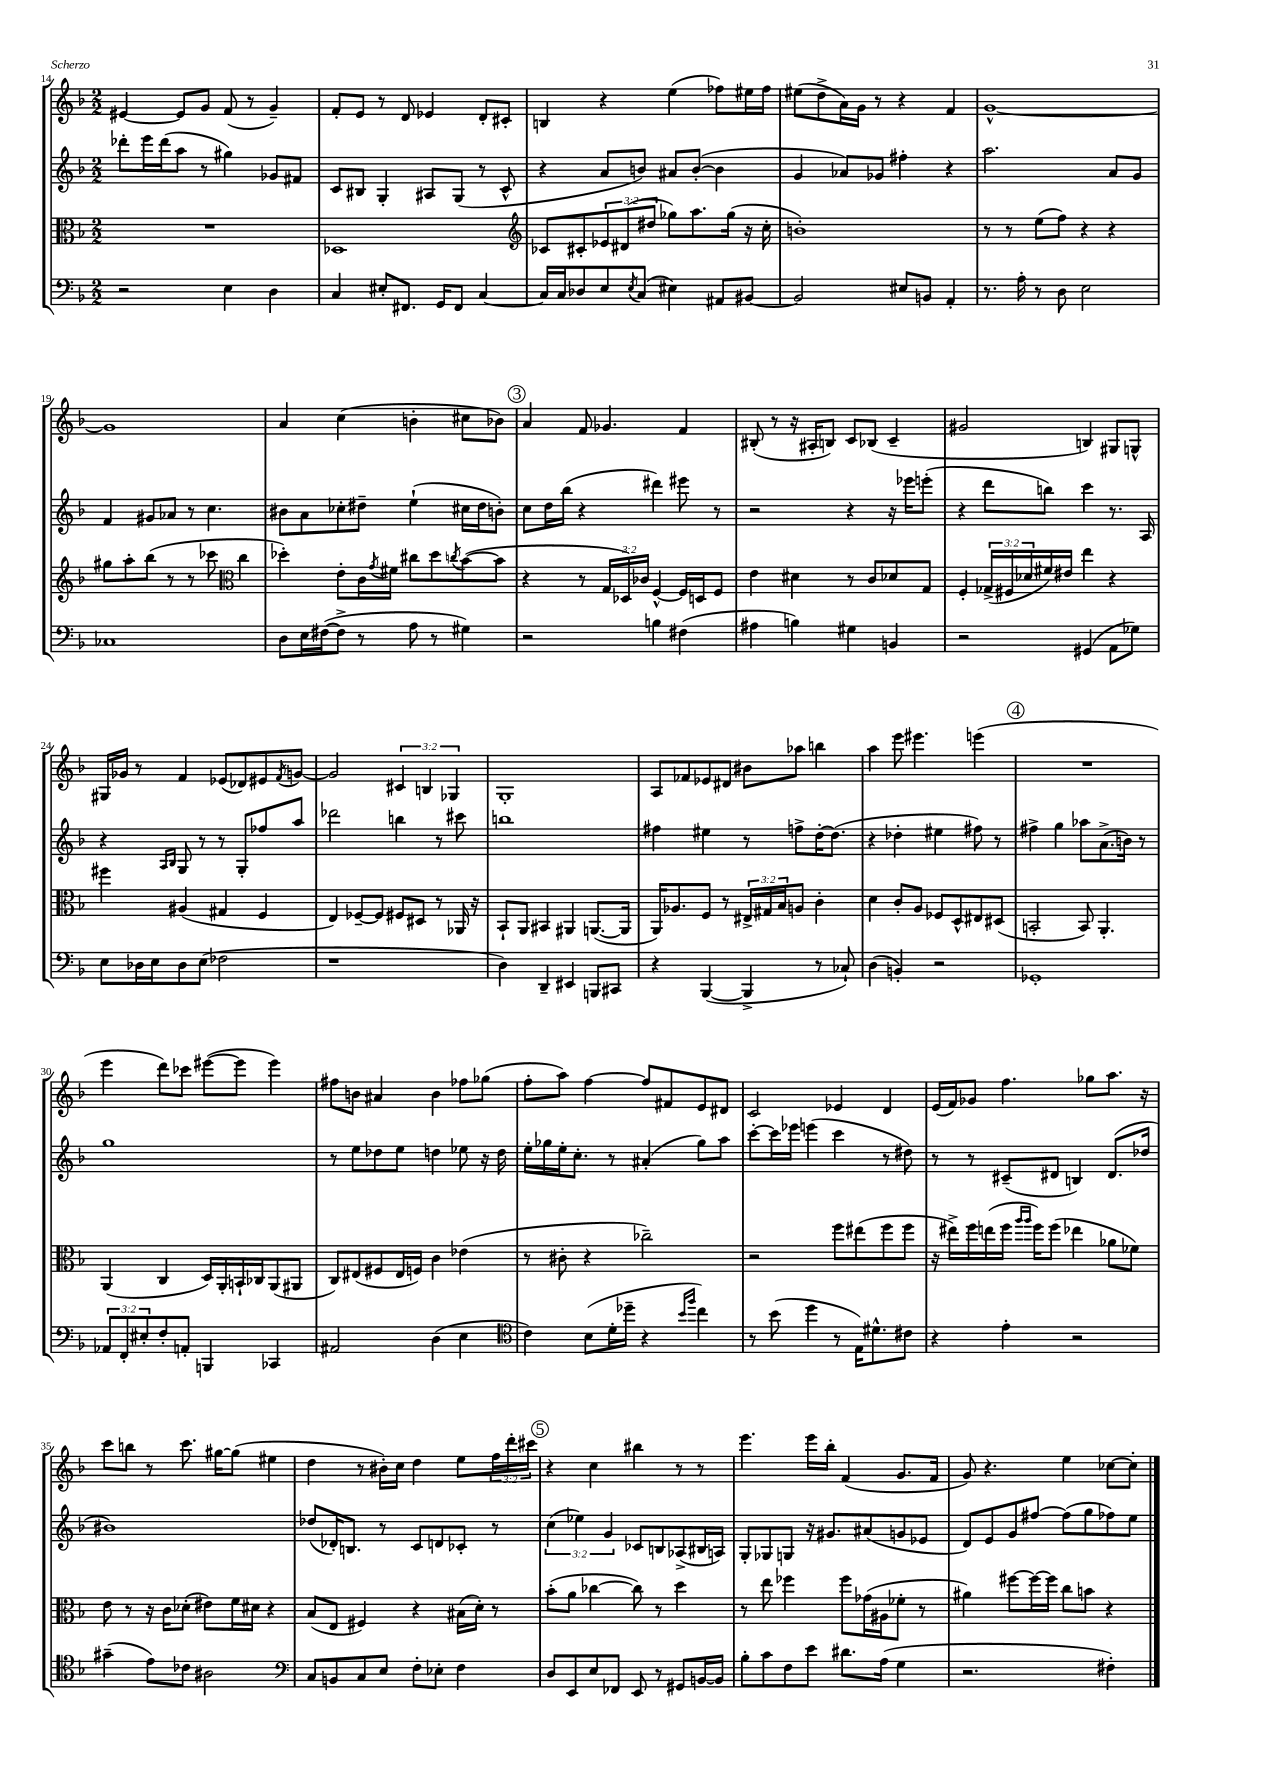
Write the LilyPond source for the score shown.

<<
\new StaffGroup <<
\new Staff = "s0" {
    \clef treble \key f \major \numericTimeSignature \time 2/2 \override Staff.TupletNumber.text = #tuplet-number::calc-fraction-text
    eis'4~ eis'8 g'8 f'8( r8 g'4--) |
    f'8-. e'8 r8 d'8 ees'4 d'8-. cis'8-. |
    b4 r4 e''4( fes''8) eis''16 fes''16 |
    eis''8( d''8-> a'16) g'16 r8 r4 f'4 |
    g'1~-^ |
    g'1 |
    a'4 c''4( b'4-. cis''8 bes'8) |
    \mark \markup { \circle "3" } a'4 f'8 ges'4. f'4 |
    bis8-.( r8 r16 ais16-. b8) c'8 bes8( c'4-- |
    gis'2 b4) gis8 g8-^ |
    gis16 ges'16 r8 f'4 ees'8( des'8) eis'8 \acciaccatura { f'8 } g'8~ |
    g'2 \tuplet 3/2 { cis'4 b4 ges4 } |
    g1-. |
    a8 fes'8 ees'8 dis'8 bis'8 aes''8 b''4 |
    a''4 e'''8 eis'''4. e'''4( |
    \mark \markup { \circle "4" } R1 |
    e'''4 d'''8) ces'''8 eis'''8~( eis'''8 eis'''4) |
    fis''8 b'8 ais'4 b'4 fes''8 ges''8( |
    f''8-. a''8) f''4~ f''8 fis'8 e'8 dis'8 |
    c'2 ees'4 d'4 |
    e'16( f'16) ges'8 f''4. ges''8 a''8. r16 |
    c'''8 b''8 r8 c'''8. gis''16~ gis''8( eis''4 |
    d''4 r8 bis'16-.) c''16 d''4 e''8 \tuplet 3/2 { f''16 d'''16-. cis'''16 } |
    \mark \markup { \circle "5" } r4 c''4 bis''4 r8 r8 |
    e'''4. e'''16 bes''16-. f'4( g'8. f'16 |
    g'8) r4. e''4 ces''8~ ces''8-. \bar "|." |
}
\new Staff = "s1" {
    \clef treble \key f \major \numericTimeSignature \time 2/2 \override Staff.TupletNumber.text = #tuplet-number::calc-fraction-text
    des'''8-. e'''16 des'''16( a''8 r8 gis''4) ges'8 fis'8 |
    c'8 bis8 g4-. ais8 g8( r8 c'8-^ |
    r4 a'8 b'8) ais'8 b'8~-.( b'4 |
    g'4 aes'8) ges'8 fis''4-. r4 |
    a''2. a'8 g'8 |
    f'4 gis'8 aes'8 r8 c''4. |
    bis'8 a'8 ces''8-. dis''8-- e''4-!( cis''16 dis''16 b'8-.) |
    \mark \markup { \circle "3" } c''8 d''16 bes''16( r4 dis'''4) eis'''8 r8 |
    r2 r4 r16 ees'''16 e'''8-.( |
    r4 d'''8 b''8) c'''4 r8. a16 |
    r4 \grace { a16 bes16 } g8 r8 r8 g8-. fes''8 a''8 |
    des'''2 b''4 r8 cis'''8 |
    b''1 |
    fis''4 eis''4 r8 f''8-> d''16~-. d''8.( |
    r4 des''4-. eis''4 fis''8) r8 |
    \mark \markup { \circle "4" } fis''4-> g''4 aes''8 a'8.->( b'16) r8 |
    g''1 |
    r8 e''8 des''8 e''8 d''4 ees''8 r16 d''16 |
    e''16-. ges''16 e''16-. c''8.-. r8 ais'4-.( ges''8) a''8 |
    c'''8~-. c'''16 ees'''16 e'''4( c'''4 r8 dis''8) |
    r8 r8 cis'8--( dis'8 b4) dis'8.( des''16 |
    bis'1) |
    des''8( des'16-.) b8. r8 c'8 d'8 ces'8-. r8 |
    \mark \markup { \circle "5" } \tuplet 3/2 { c''4( ees''4) g'4 } ces'8 b8 aes8->( bis16 a16) |
    g8-. ges8 g8 r16 gis'8. ais'8( g'8 ees'8 |
    d'8) e'8 g'8 fis''8~ fis''8( g''8 fes''8) e''8 \bar "|." |
}
\new Staff = "s2" {
    \clef alto \key f \major \numericTimeSignature \time 2/2 \override Staff.TupletNumber.text = #tuplet-number::calc-fraction-text
    R1 |
    des1 |
    \clef treble ces'8 cis'8-. \tuplet 3/2 { ees'8 dis'8( dis''8 } ges''8) a''8. ges''16( r16 c''16-. |
    b'1-.) |
    r8 r8 e''8( f''8) r4 r4 |
    gis''8 a''8-. bes''8( r8 r8 ces'''8 \clef alto c''4 |
    des''4-.) e'8-. c'16 \acciaccatura { g'8 } fis'16 cis''8 des''8 \acciaccatura { c''8 } bes'8~( bes'8 |
    \mark \markup { \circle "3" } r4 r8 \tuplet 3/2 { g16 des16) ces'16 } f4~-^ f16 d16 f8 |
    e'4 dis'4 r8 c'8 des'8 g8 |
    f4-. \tuplet 3/2 { ges16->( fis16 des'16 } fis'16) eis'16 e''4 r4 |
    fis''4 ais4( gis4 f4 |
    e4) fes8~-- fes8 fis8 dis8 r8 aes,16 r16 |
    bes,8-! a,8 bis,4 ais,4 a,8.~( a,16 |
    a,16) aes8. f8 r8 \tuplet 3/2 { eis16-> gis16 bes16 } a8 c'4-. |
    d'4 c'8-. a8 fes8 d8-^ eis8 dis8( |
    \mark \markup { \circle "4" } b,2-. b,8) a,4.-. |
    a,4( c4 d16) a,16-. b,16-! ces16 a,8( ais,8 |
    c8) eis8( fis8 eis16 f16) c'4 ees'4( |
    r8 cis'8-. r4 ces''2--) |
    r2 f''8 eis''8( f''8 f''8 |
    r16 eis''16->) f''16 e''16( f''16 \grace { a''16 a''16 } f''16) f''8( ees''4 aes'8 fes'8) |
    e'8 r8 r16 c'16 des'8-.( eis'8) f'16 dis'16 r4 |
    bes8( e8 fis4) r4 bis16( d'16-.) r8 |
    \mark \markup { \circle "5" } bes'8-.( a'8 ces''4~ ces''8) r8 d''4 |
    r8 e''8 fes''4 fes''8 ges'16( ais16 fes'8-. r8 |
    ais'4) fis''8~ fis''16~ fis''16 c''8 b'8 r4 \bar "|." |
}
\new Staff = "s3" {
    \clef bass \key f \major \numericTimeSignature \time 2/2 \override Staff.TupletNumber.text = #tuplet-number::calc-fraction-text
    r2 e4 d4 |
    c4 eis8-. fis,8. g,16 fis,8 c4~ |
    c16 c16 des8 e8 \acciaccatura { e8 } c8( eis4) ais,8 bis,8~ |
    bis,2 eis8 b,8 a,4-. |
    r8. a16-. r8 d8 e2 |
    ces1 |
    d8 e16 fis16~( fis8-> r8 a8 r8 gis4) |
    \mark \markup { \circle "3" } r2 b4 fis4( |
    ais4 b4) gis4 b,4 |
    r2 gis,4( a,8 ges8) |
    e8 des16 e16 des8 e8( fes2 |
    r1 |
    d4) d,4-- eis,4 b,,8 cis,8 |
    r4 bes,,4~( bes,,4-> r8 ces8-!) |
    d4( b,4-.) r2 |
    \mark \markup { \circle "4" } ges,1-. |
    \tuplet 3/2 { aes,8 f,8-. eis8-. } f8-. a,8-. b,,4 ces,4 |
    ais,2 d4( e4 |
    \clef tenor c'4) bes8( d'16-. des''16-- r4 \grace { bes'16 f''16 } c''4) |
    r8 bes'8( d''4 r8 e16) dis'8.-^ cis'8 |
    r4 e'4-. r2 |
    gis'4--( e'8) ces'8 ais2 |
    \clef bass c8 b,8 c8 e8 f8-. ees8-. f4 |
    \mark \markup { \circle "5" } d8 e,8 e8 fes,8 e,8 r8 gis,8 b,16~ b,16 |
    bes8-. c'8 f8 e'8 dis'8. a16( g4 |
    r2. fis4-.) \bar "|." |
}
>>
>>
\layout { \context { \Score currentBarNumber = #14 } }
